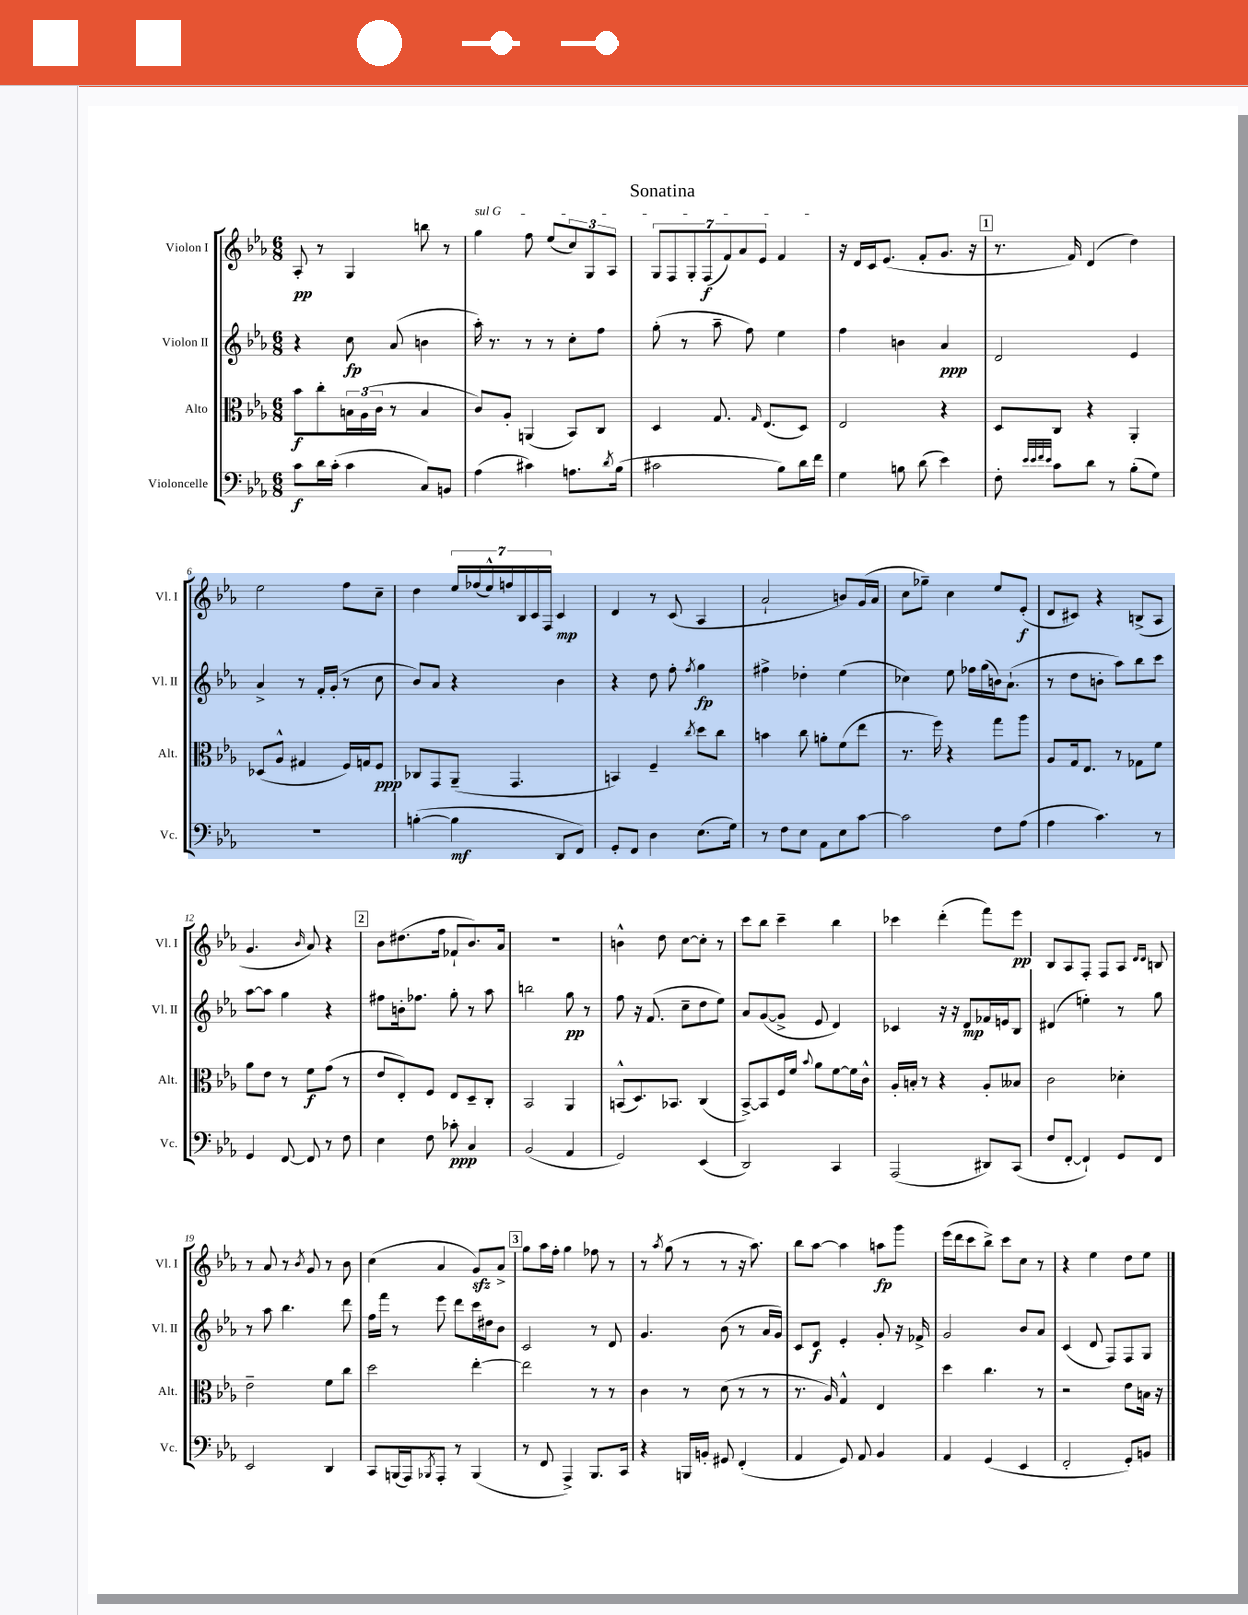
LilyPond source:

\header { title = "Sonatina" }
<<
\new StaffGroup <<
\new Staff = "s0" \with { instrumentName = "Violon I" shortInstrumentName = "Vl. I" } {
    \clef treble \key ees \major \numericTimeSignature \time 6/8
    aes8-.\pp r8 g4 b''8 r8 |
    \once \override TextSpanner.bound-details.left.text = \markup { \italic "sul G" } g''4\startTextSpan f''8 ees''8( \tuplet 3/2 { c''8) g8 aes8 } |
    \tuplet 7/4 { g8 f8 g8-. f8\f( f'8) aes'8 ees'8 } f'4\stopTextSpan |
    r16 d'16 c'16 ees'8.( f'8-. g'8. r16 |
    \mark \markup { \box "1" } r8. f'16) d'4( d''4) |
    ees''2 f''8 c''8-- |
    d''4 \tuplet 7/4 { ees''16 fes''16( ees''16-^) f''16 bes16 c'16 f16 } c'4\mp |
    d'4 r8 c'8( aes4 |
    aes'2-! b'8) g'16( aes'16 |
    c''8 ges''8--) c''4 ees''8 ees'8-.\f( |
    d'8 cis'8) r4 b8->( aes8 |
    g'4. \grace { bes'16 } aes'8) r4 |
    \mark \markup { \box "2" } bes'8 dis''8.( f''16 fes'8-! bes'8.) aes'16 |
    R2. |
    b'4-^ d''8 c''8~ c''8-. r8 |
    c'''8 bes''8 c'''4-- bes''4 |
    ces'''4 d'''4-.( f'''8) ees'''8\pp |
    bes8 aes8 f8-. f8 aes8 \grace { d'16 d'16 } b8 |
    r8 aes'8 r8 \acciaccatura { bes'8 } g'8 r8 bes'8 |
    c''4( aes'4 g'8\sfz) aes'8-> |
    \mark \markup { \box "3" } g''8 aes''16 f''16-. g''4 fes''8 r8 |
    r8 \acciaccatura { aes''8 } g''8( r8 r8 r16 aes''8.) |
    bes''8 aes''8~ aes''4 a''8\fp g'''8 |
    ees'''16( d'''16 c'''8 bes''8->) c'''8 c''8 r8 |
    r4 ees''4 d''8 ees''8 \bar "|." |
}
\new Staff = "s1" \with { instrumentName = "Violon II" shortInstrumentName = "Vl. II" } {
    \clef treble \key ees \major \numericTimeSignature \time 6/8
    r4 c''8\fp aes'8( b'4 |
    aes''16-.) r8. r8 r8 c''8-. f''8 |
    g''8-.( r8 aes''8-- f''8) ees''4 |
    f''4 b'4 aes'4\ppp |
    \mark \markup { \box "1" } d'2 ees'4 |
    aes'4-> r8 f'16-. g'16-.( r8 c''8 |
    bes'8) aes'8 r4 bes'4 |
    r4 d''8 f''8-. \acciaccatura { f''8 } g''4\fp |
    fis''4-> des''4-. ees''4( |
    ces''4) ees''8 fes''16 g''16( b'16) aes'8.-!( |
    r8 d''8 b'8-. aes''8) bes''8 c'''8 |
    aes''8~ aes''8 g''4 r4 |
    \mark \markup { \box "2" } fis''8 b'16-. fes''8. g''8-. r8 aes''8 |
    b''2 g''8\pp r8 |
    f''8 r16 f'8.( c''8-- d''8 ees''8) |
    aes'8 g'8~( g'8-> ees'8 d'4) |
    ces'4 r16 r16 d'8\mp fes'16 e'16 bes8 |
    dis'4( e''4-.) r8 g''8 |
    r8 aes''8 bes''4. d'''8 |
    f''16 f'''16 r8 ees'''8 d'''8 c'''16 dis''16 bes'8 |
    \mark \markup { \box "3" } c'2 r8 d'8 |
    g'4. bes'8( r8 aes'16 g'16) |
    c'8 d'8\f ees'4-. g'8-. r16 fes'16-> |
    g'2 bes'8 aes'8 |
    c'4( d'8 f8) f8 g8 \bar "|." |
}
\new Staff = "s2" \with { instrumentName = "Alto" shortInstrumentName = "Alt." } {
    \clef alto \key ees \major \numericTimeSignature \time 6/8
    bes'8\f c''8-. \tuplet 3/2 { b16 aes16( c'16 } r8 b4 |
    c'8) aes8-. a,4( bes,8) c8 |
    d4 g8. \grace { g16 } ees8.( d8) |
    ees2 r4 |
    \mark \markup { \box "1" } d8 c8 r4 aes,4-. |
    des8( aes8-^ gis4 f16) g16 f8\ppp |
    ces8 g,8 aes,8--( g,4. |
    b,4) f4-- \acciaccatura { c''8 } d''8 c''8 |
    b'4 c''8 a'8-. f'8( ees''8 |
    r8. f''16) r4 g''8 aes''8 |
    aes8 g16 ees8. r8 ges8 f'8 |
    aes'8 ees'8 r8 f'8\f g'8( r8 |
    \mark \markup { \box "2" } ees'8 ees8-.) f8 ees8 d8-- c8-. |
    bes,2 aes,4 |
    b,8-^( d8.) bes,8. c4( |
    bes,8~->) bes,8 f16 f'16 \appoggiatura { bes'8 } aes'8 f'8~ f'16 c'16-^ |
    aes16-. b16-. r8 r4 aes8-. beses8 |
    c'2 des'4-. |
    ees'2-- f'8 c''8 |
    d''2 ees''4~-. |
    \mark \markup { \box "3" } ees''2 r8 r8 |
    c'4 r8 d'8( r8 r8 |
    r8. aes16) g4-^ ees4 |
    d''4 c''4. r8 |
    r2 ees'8 b16 r16 \bar "|." |
}
\new Staff = "s3" \with { instrumentName = "Violoncelle" shortInstrumentName = "Vc." } {
    \clef bass \key ees \major \numericTimeSignature \time 6/8
    c'8\f d'16 c'16-.( c'4 c8) b,8 |
    aes4( cis'4) a8. \acciaccatura { d'8 } bes16( |
    cis'2 bes8) d'16 f'16 |
    g4 b8 d'8( ees'4) |
    \mark \markup { \box "1" } f8-. \grace { ees'32 ees'32 f'32 ees'32 } c'8 d'8 r8 bes8-.( g8) |
    R2. |
    b4~-.( b4\mf d,8 f,8) |
    g,8-. f,8 d4 ees8.( g16) |
    r8 f8 ees8 aes,8 ees8 c'8~ |
    c'2 f8 aes8( |
    aes4 c'4.) r8 |
    g,4 f,8~ f,8 r8 f8 |
    \mark \markup { \box "2" } ees4 f8 ces'8-.\ppp c4 |
    bes,2( aes,4 |
    g,2) ees,4( |
    d,2) c,4 |
    aes,,2( dis,8) c,8( |
    f8 f,8~-. f,4-!) g,8 f,8 |
    ees,2 d,4 |
    c,8 b,,16( aes,,16) \acciaccatura { bes,,8 } aes,,8-. r8 bes,,4( |
    \mark \markup { \box "3" } r8 f,8 aes,,4->) bes,,8. c,16 |
    r4 b,,16 b,16-. gis,8 f,4-.( |
    aes,4 g,8) aes,8 bes,4 |
    aes,4 g,4( ees,4 |
    f,2-. g,8-.) b,8 \bar "|." |
}
>>
>>
